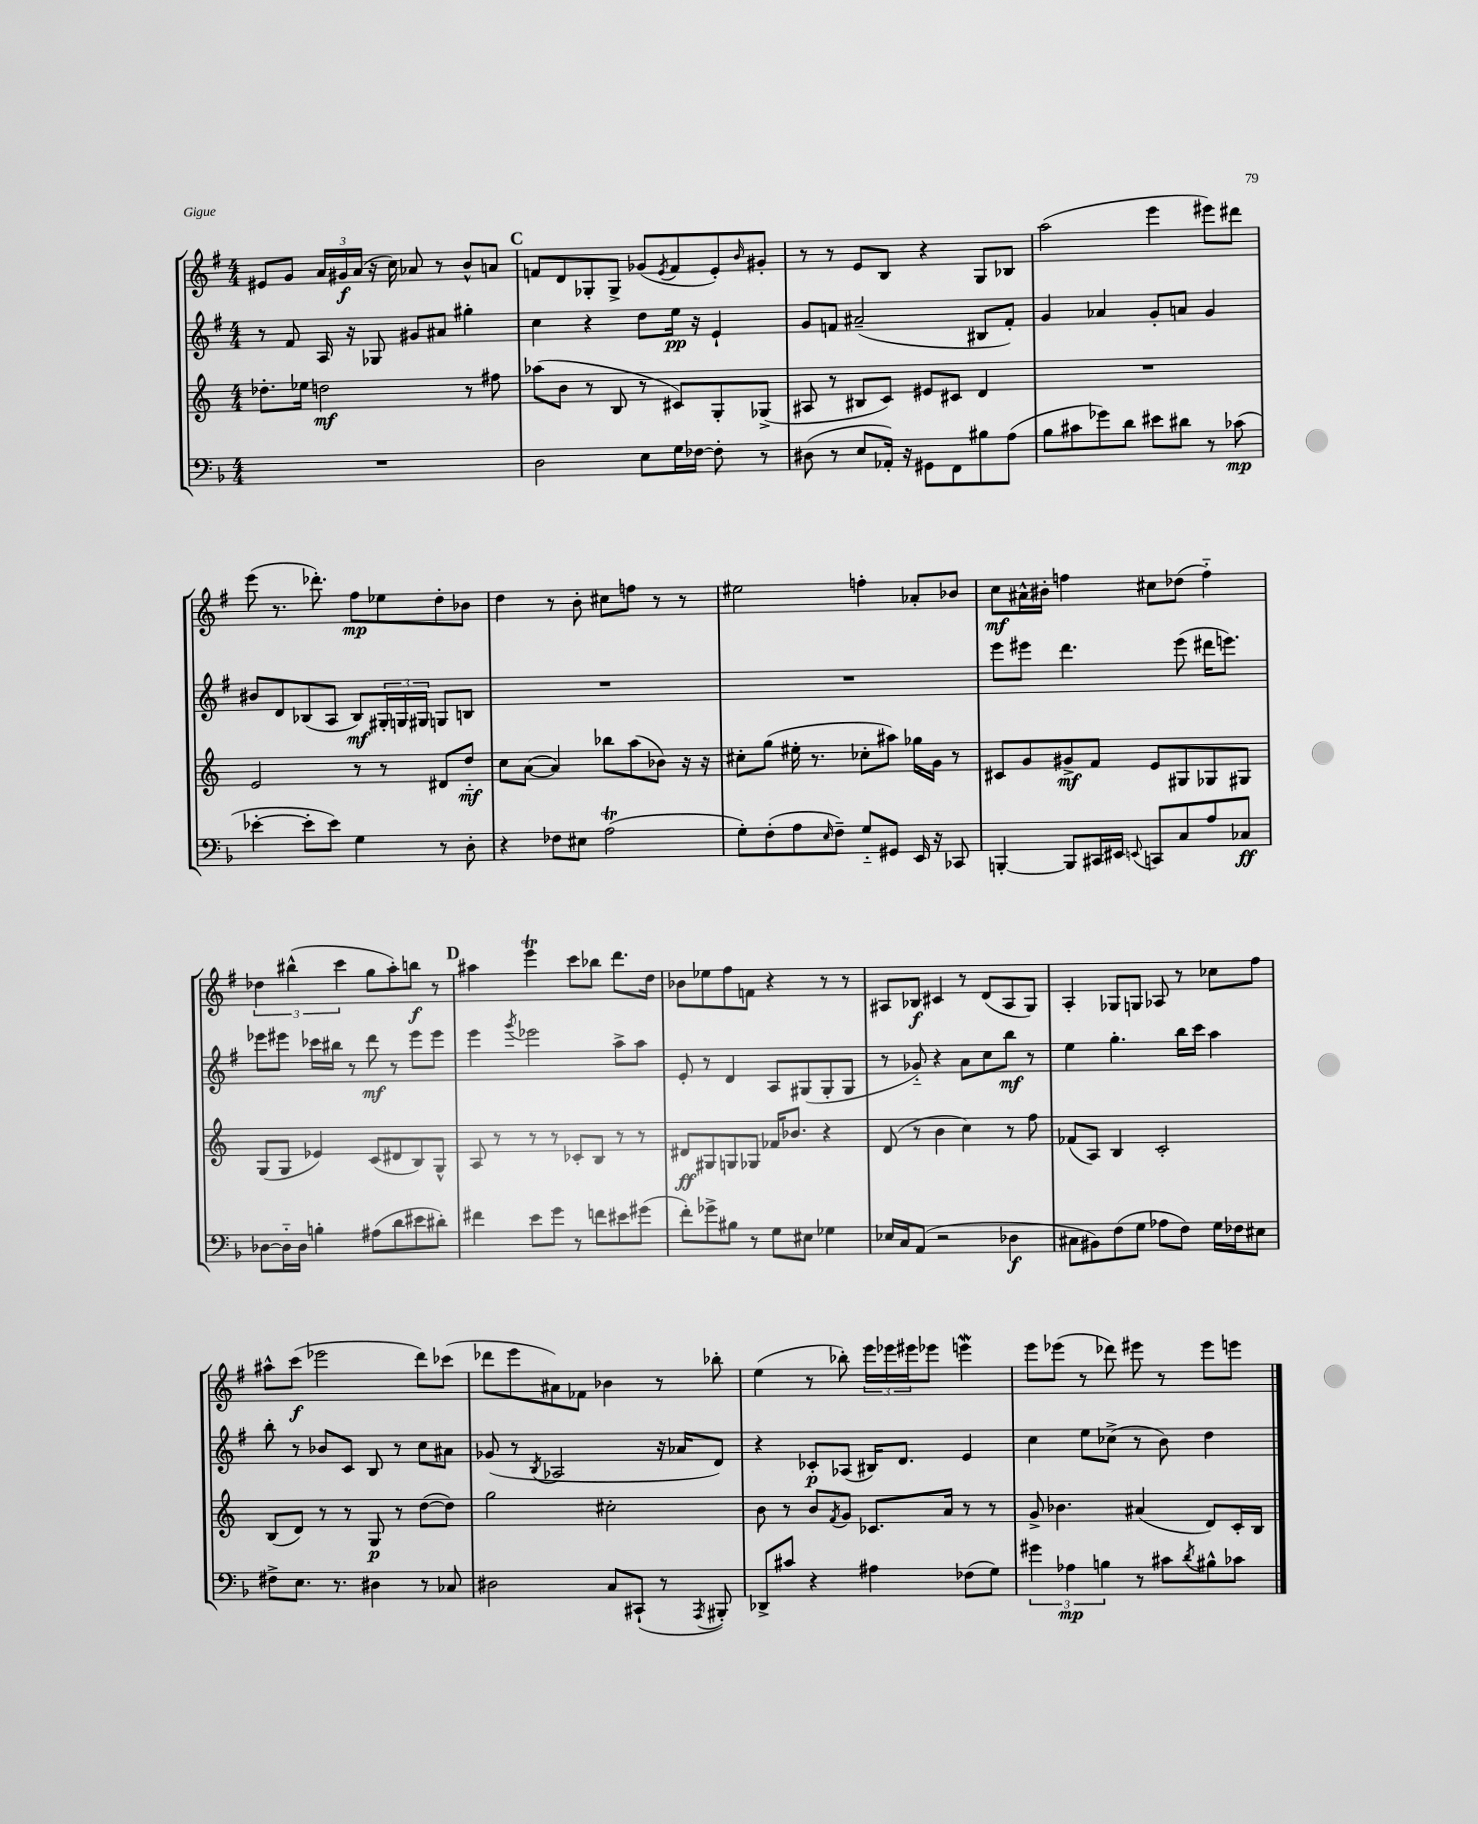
<<
\new StaffGroup <<
\new Staff = "s0" {
    \clef treble \key g \major \numericTimeSignature \time 4/4
    eis'8 g'8 \tuplet 3/2 { a'16 gis'16\f a'16( } r16 c''16) aes'8 r8 b'8-^ a'8 |
    \mark \markup { \bold "C" } f'8 d'8 ges8-. ges8-> ges'8( \acciaccatura { e'8 } f'8 e'8-.) \grace { b'16 } gis'8-. |
    r8 r8 e'8 b8 r4 g8 bes8 |
    a''2( e'''4 eis'''8) dis'''8 |
    e'''8( r8. des'''8.-.) fis''8\mp ees''8 d''8-. bes'8 |
    d''4 r8 b'8-. cis''8 f''8 r8 r8 |
    eis''2 f''4-. aes'8-. bes'8 |
    c''8\mf ais'16-^ bis'16-. f''4 cis''8 des''8( f''4-_) |
    \tuplet 3/2 { des''4 bis''4-^( c'''4 } g''8 a''8-.) b''8\f r8 |
    \mark \markup { \bold "D" } ais''4 e'''4\trill c'''8 bes''8 d'''8. d''16 |
    bes'8 ees''8 fis''8 f'8 r4 r8 r8 |
    ais8 bes8\f cis'4 r8 d'8( ais8 g8) |
    a4-. ges8 g8 aes8 r8 ces''8 fis''8 |
    ais''8-^ c'''8\f( ees'''2 d'''8) ces'''8( |
    des'''8 e'''8 ais'8) fes'8 bes'4 r8 bes''8-. |
    e''4( r8 bes''8-.) \tuplet 3/2 { e'''16 ees'''16 eis'''16 } ees'''8 e'''4\mordent |
    e'''8 ees'''8( r8 des'''8) eis'''8 r8 eis'''8 e'''8 \bar "|." |
}
\new Staff = "s1" {
    \clef treble \key g \major \numericTimeSignature \time 4/4
    r8 fis'8 a16 r16 ges8 gis'8 ais'8 gis''4-. |
    \mark \markup { \bold "C" } c''4 r4 d''8 e''16\pp r16 e'4-! |
    g'8 f'8 ais'2--( bis8 f'8-.) |
    g'4 aes'4 g'8-. a'8 g'4 |
    bis'8 d'8 bes8( a8 bes8\mf) \tuplet 3/2 { gis16-. g16 gis16 } g8 b8 |
    R1 |
    R1 |
    e'''8 eis'''8 d'''4. eis'''8( dis'''16 e'''8.) |
    ees'''8 eis'''8 ces'''16 bis''16 r8 d'''8\mf r8 eis'''8 eis'''8 |
    \mark \markup { \bold "D" } e'''4 \acciaccatura { g'''8 } ees'''2 a''8-> a''8 |
    e'8-. r8 d'4 a8 gis8( gis8-. gis8 |
    r8 ges'8-_) r4 a'8 c''8 b''8\mf r8 |
    e''4 g''4.-. b''16 c'''16 a''4 |
    b''8-. r8 bes'8 c'8 b8 r8 c''8 ais'8 |
    ges'8( r8 \acciaccatura { b8 } aes2 r16 aes'16 d'8) |
    r4 ces'8-.\p aes8( bis16) d'8. e'4 |
    c''4 e''8 ces''8->( r8 b'8) d''4 \bar "|." |
}
\new Staff = "s2" {
    \clef treble \key c \major \numericTimeSignature \time 4/4
    des''8.-. ees''16 d''2\mf r8 fis''8 |
    \mark \markup { \bold "C" } aes''8( b'8 r8 b8 r8 cis'8) g8-. ges8->( |
    ais8 r8 bis8 c'8) eis'8 cis'8 d'4 |
    R1 |
    e'2 r8 r8 dis'8 d''8-_\mf |
    c''8 a'8~( a'4) bes''8 a''8( bes'8) r16 r16 |
    cis''8-. g''8( eis''16-. r8. ces''8-. ais''8) ges''16 g'16 r8 |
    cis'8 g'8 gis'8->\mf f'8 e'8 gis8 ges8 gis8 |
    g8( g8 ees'4) c'8( dis'8 b8) g8-^ |
    \mark \markup { \bold "D" } a8 r8 r8 r8 ces'8-. b8 r8 r8 |
    dis'8\ff gis8 g8 ges8 fes'16 bes'8. r4 |
    d'8( r8 b'4 c''4) r8 f''8 |
    fes'8( a8) b4 c'2-. |
    b8( d'8) r8 r8 g8\p r8 d''8~( d''8) |
    g''2 cis''2-. |
    b'8 r8 b'8 \acciaccatura { f'8 } g'8 ces'8. a'16 r8 r8 |
    g'8-> bes'4. ais'4( d'8) c'16-. b16 \bar "|." |
}
\new Staff = "s3" {
    \clef bass \key f \major \numericTimeSignature \time 4/4
    R1 |
    \mark \markup { \bold "C" } d2 e8 g16 fes16~ fes8-. r8 |
    dis8( r8 e8 aes,16-.) r16 gis,8 f,8 bis8 a8( |
    bes8 cis'8 ges'8) d'8 eis'8 dis'8 r8 ces'8\mp( |
    ees'4~-. ees'8-. ees'8) g4 r8 d8-. |
    r4 fes8 eis8 a2\trill( |
    g8-.) f8-.( a8 \grace { e16 } f8--) g8-_ gis,8 e,16 r16 ces,8 |
    b,,4~-. b,,8 cis,16 eis,16 \appoggiatura { e,8 } c,8 c8 a8 ces8\ff |
    des8~ des16-_ des16 b4-. ais8( d'8 eis'8 dis'8-.) |
    \mark \markup { \bold "D" } fis'4 e'8 g'8 r8 f'8 eis'8 gis'8( |
    f'8-.) ges'8-> bis8 r8 g8 eis8 ges4 |
    ees16 c16 a,8( r2 des4\f |
    cis8 bis,8) f8( g8 aes8 f8) g16 fes16 eis8 |
    fis8-> e8. r8. dis4 r8 ces8 |
    dis2 c8 cis,8-!( r8 \acciaccatura { a,,8 } bis,,8-.) |
    des,8-> cis'8 r4 ais4 fes8( g8) |
    \tuplet 3/2 { gis'4 aes4\mp b4 } r8 cis'8 \acciaccatura { d'8 } bis8-^ ces'8 \bar "|." |
}
>>
>>
\layout { \context { \Score \remove "Bar_number_engraver" } }
